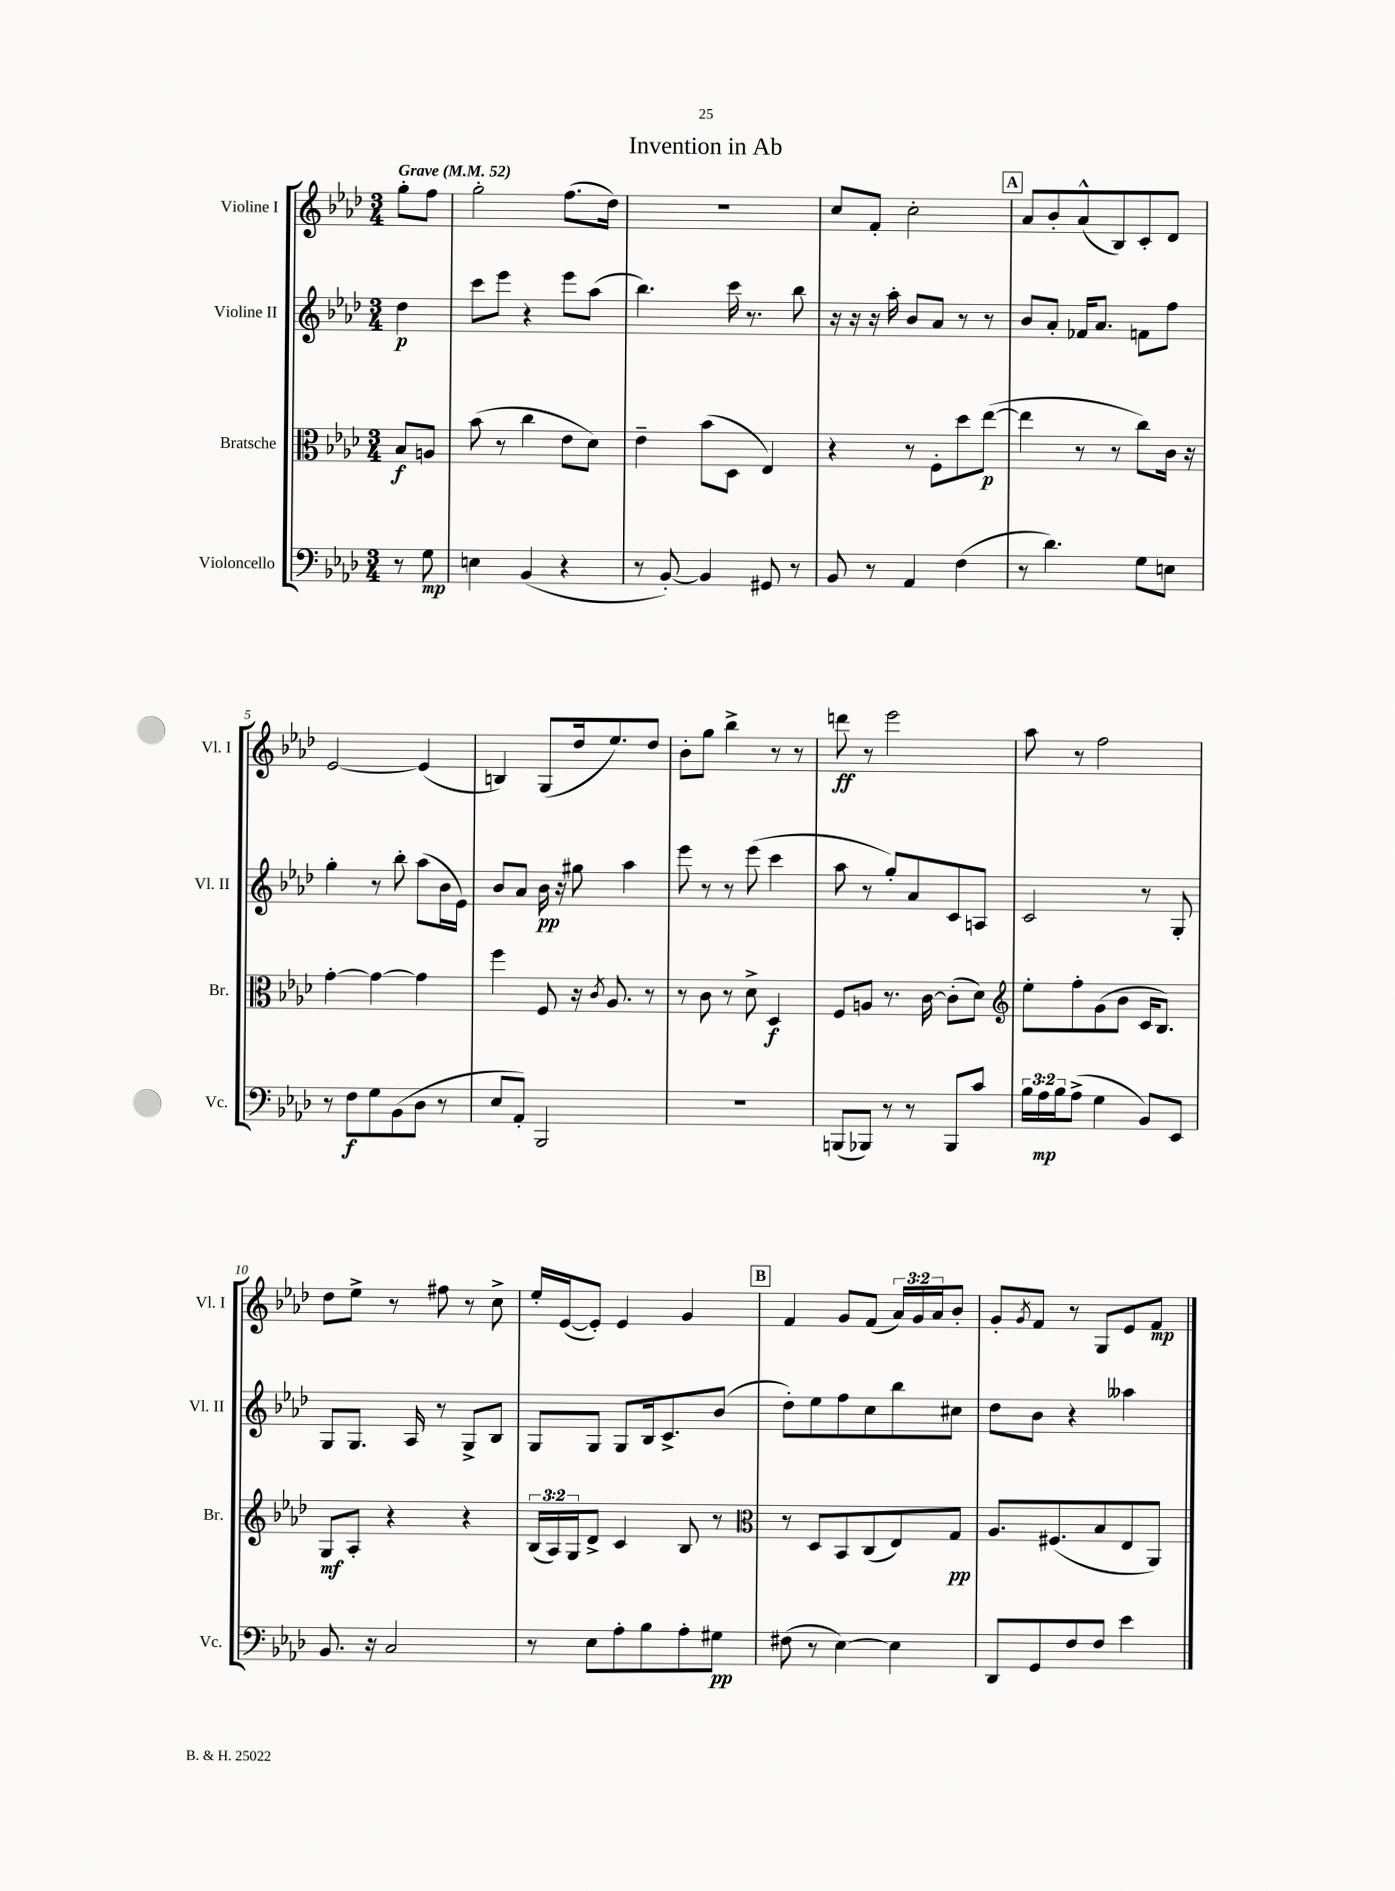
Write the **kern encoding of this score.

**kern	**dynam	**kern	**dynam	**kern	**dynam	**kern	**dynam
*part4	*part4	*part3	*part3	*part2	*part2	*part1	*part1
*staff4	*staff4	*staff3	*staff3	*staff2	*staff2	*staff1	*staff1
*I"Violoncello	*	*I"Bratsche	*	*I"Violine II	*	*I"Violine I	*
*I'Vc.	*	*I'Br.	*	*I'Vl. II	*	*I'Vl. I	*
*clefF4	*	*clefC3	*	*clefG2	*	*clefG2	*
*k[b-e-a-d-]	*	*k[b-e-a-d-]	*	*k[b-e-a-d-]	*	*k[b-e-a-d-]	*
*M3/4	*	*M3/4	*	*M3/4	*	*M3/4	*
*MM52	*	*MM52	*	*MM52	*	*MM52	*
=	=	=	=	=	=	=	=
!	!	!	!	!	!	!LO:TX:a:B:t=Grave	!
8r	.	8B-/L	f	4dd-\	p	8gg'\L	.
8G\	mp	8An/J	.	.	.	8ff\J	.
=1	=1	=1	=1	=1	=1	=1	=1
4En\	.	(8b-\	.	8ccc\L	.	2gg'\	.
.	.	8r	.	8eee-\J	.	.	.
(4BB-/	.	4cc\	.	4r	.	.	.
4r	.	8e-\L	.	8eee-\L	.	(8.ff\L	.
.	.	8d-\J)	.	(8aa-\J	.	.	.
.	.	.	.	.	.	16dd-\Jk)	.
=2	=2	=2	=2	=2	=2	=2	=2
8r	.	4e-~\	.	4.bb-\)	.	2.r	.
[8BB-'/)	.	.	.	.	.	.	.
4BB-/]	.	(8b-\L	.	.	.	.	.
.	.	8D-\J	.	16ccc\	.	.	.
.	.	.	.	8.r	.	.	.
8GG#X/	.	4E-/)	.	.	.	.	.
8r	.	.	.	8bb-\	.	.	.
=3	=3	=3	=3	=3	=3	=3	=3
8BB-/	.	4r	.	16r	.	8cc/L	.
.	.	.	.	16r	.	.	.
8r	.	.	.	16r	.	8f'/J	.
.	.	.	.	16aa-'\	.	.	.
4AA-/	.	8r	.	8b-/L	.	2cc'\	.
.	.	8F'\L	.	8a-/J	.	.	.
(4F\	.	8dd-\	.	8r	.	.	.
.	.	([8ee-\J	p	8r	.	.	.
!!LO:REH:place=s1:t=A
=4	=4	=4	=4	=4	=4	=4	=4
8r	.	4ee-\]	.	8b-/L	.	8a-/L	.
4.d-\)	.	.	.	8a-'/J	.	8b-'/	.
.	.	8r	.	16f-X/KL	.	(8a-^^/	.
.	.	.	.	8.a-/J	.	.	.
.	.	8r	.	.	.	8B-/)	.
8G\L	.	8cc\L)	.	8fn\L	.	8c'/	.
8En\J	.	16c\Jk	.	8ff\J	.	8d-/J	.
.	.	16r	.	.	.	.	.
!!LO:LB:g=z
=5	=5	=5	=5	=5	=5	=5	=5
8r	.	[4g'\	.	4gg'\	.	[2e-/	.
8F\L	f	.	.	.	.	.	.
8G\	.	4g\_	.	8r	.	.	.
(8BB-\	.	.	.	8bb-'\	.	.	.
8D-\J	.	4g\]	.	(8aa-\L	.	(4e-/]	.
8r	.	.	.	16b-\L	.	.	.
.	.	.	.	16e-\JJ)	.	.	.
=6	=6	=6	=6	=6	=6	=6	=6
8E-/L	.	4ff\	.	8b-/L	.	4Bn/)	.
8AA-'/J)	.	.	.	8a-/J	.	.	.
2BBB-/	.	8F/	.	16b-\	pp	(8G/L	.
.	.	.	.	16r	.	.	.
.	.	16r	.	8gg#X\	.	16dd-/k	.
.	.	8qc/	.	.	.	.	.
.	.	8.A-/	.	.	.	8.ee-/)	.
.	.	.	.	4aa-\	.	.	.
.	.	8r	.	.	.	8dd-/J	.
=7	=7	=7	=7	=7	=7	=7	=7
2.r	.	8r	.	8eee-\	.	8b-'\L	.
.	.	8c\	.	8r	.	8gg\J	.
.	.	8r	.	8r	.	4bb-^\	.
.	.	8d-^\	.	(8eee-\	.	.	.
.	.	4D-/	f	4ccc\	.	8r	.
.	.	.	.	.	.	8r	.
=8	=8	=8	=8	=8	=8	=8	=8
(8BBBn/L	.	8F/L	.	8aa-\	.	8dddn\	ff
8BBB-X/J)	.	8An/J	.	8r	.	8r	.
8r	.	8.r	.	8gg'/L)	.	2eee-\	.
8r	.	.	.	8a-/	.	.	.
.	.	[16c\	.	.	.	.	.
8BBB-/L	.	(8c'\L]	.	8c/	.	.	.
8c/J	.	8d-\J)	.	8An/J	.	.	.
=9	=9	=9	=9	=9	=9	=9	=9
*	*	*clefG2	*	*	*	*	*
24B-\LL	.	8ee-'\L	.	2c/	.	8aa-\	.
24A-\	mp	.	.	.	.	.	.
24B-\J	.	.	.	.	.	.	.
(8A-^\J	.	8ff'\	.	.	.	8r	.
4G\	.	(8g\	.	.	.	2ff\	.
.	.	8b-\J	.	.	.	.	.
8BB-/L)	.	16c/KL	.	8r	.	.	.
.	.	8.B-/J)	.	.	.	.	.
8EE-/J	.	.	.	8G'/	.	.	.
!!LO:LB:g=z
=10	=10	=10	=10	=10	=10	=10	=10
8.BB-/	.	8G/L	mf	8G/L	.	8dd-\L	.
.	.	8A-'/J	.	8.G/J	.	8ee-^\J	.
16r	.	.	.	.	.	.	.
2C/	.	4r	.	.	.	8r	.
.	.	.	.	16A-/	.	.	.
.	.	.	.	8r	.	8ff#X\	.
.	.	4r	.	8G^/L	.	8r	.
.	.	.	.	8B-/J	.	8cc^\	.
=11	=11	=11	=11	=11	=11	=11	=11
8r	.	(24B-/LL	.	8G/L	.	16ee-'/LL	.
.	.	24A-/)	.	.	.	.	.
.	.	.	.	.	.	([16e-/J	.
.	.	24G/J	.	.	.	.	.
8E-\L	.	8d-^/J	.	8G/J	.	8e-'/J])	.
8A-'\	.	4c/	.	8G/L	.	4e-/	.
8B-\	.	.	.	16B-/k	.	.	.
.	.	.	.	8.c^/	.	.	.
8A-'\	.	8B-/	.	.	.	4g/	.
8G#X\J	pp	8r	.	(8b-/J	.	.	.
!!LO:REH:place=s1:t=B
=12	=12	=12	=12	=12	=12	=12	=12
*	*	*clefC3	*	*	*	*	*
(8F#X\	.	8r	.	8dd-'\L)	.	4f/	.
8r	.	8D-/L	.	8ee-\	.	.	.
[4E-\)	.	8BB-/	.	8ff\	.	8g/L	.
.	.	(8C/	.	8cc\	.	(8f/J	.
4E-\]	.	8E-/)	.	8bb-\	.	24a-/LL)	.
.	.	.	.	.	.	24g/	.
.	.	.	.	.	.	24a-/J	.
.	.	8G/J	pp	8cc#X\J	.	8b-'/J	.
=13	=13	=13	=13	=13	=13	=13	=13
8DD-/L	.	8.A-/L	.	8dd-\L	.	8g'/L	.
.	.	.	.	.	.	8qg/	.
8GG/	.	.	.	8b-\J	.	8f/J	.
.	.	(8.F#X/	.	.	.	.	.
8F/	.	.	.	4r	.	8r	.
8F/J	.	8B-/	.	.	.	8G/L	.
4e-\	.	8E-/	.	4aa--X\	.	8e-/	.
.	.	8AA-/J)	.	.	.	8f/J	mp
==	==	==	==	==	==	==	==
*-	*-	*-	*-	*-	*-	*-	*-
